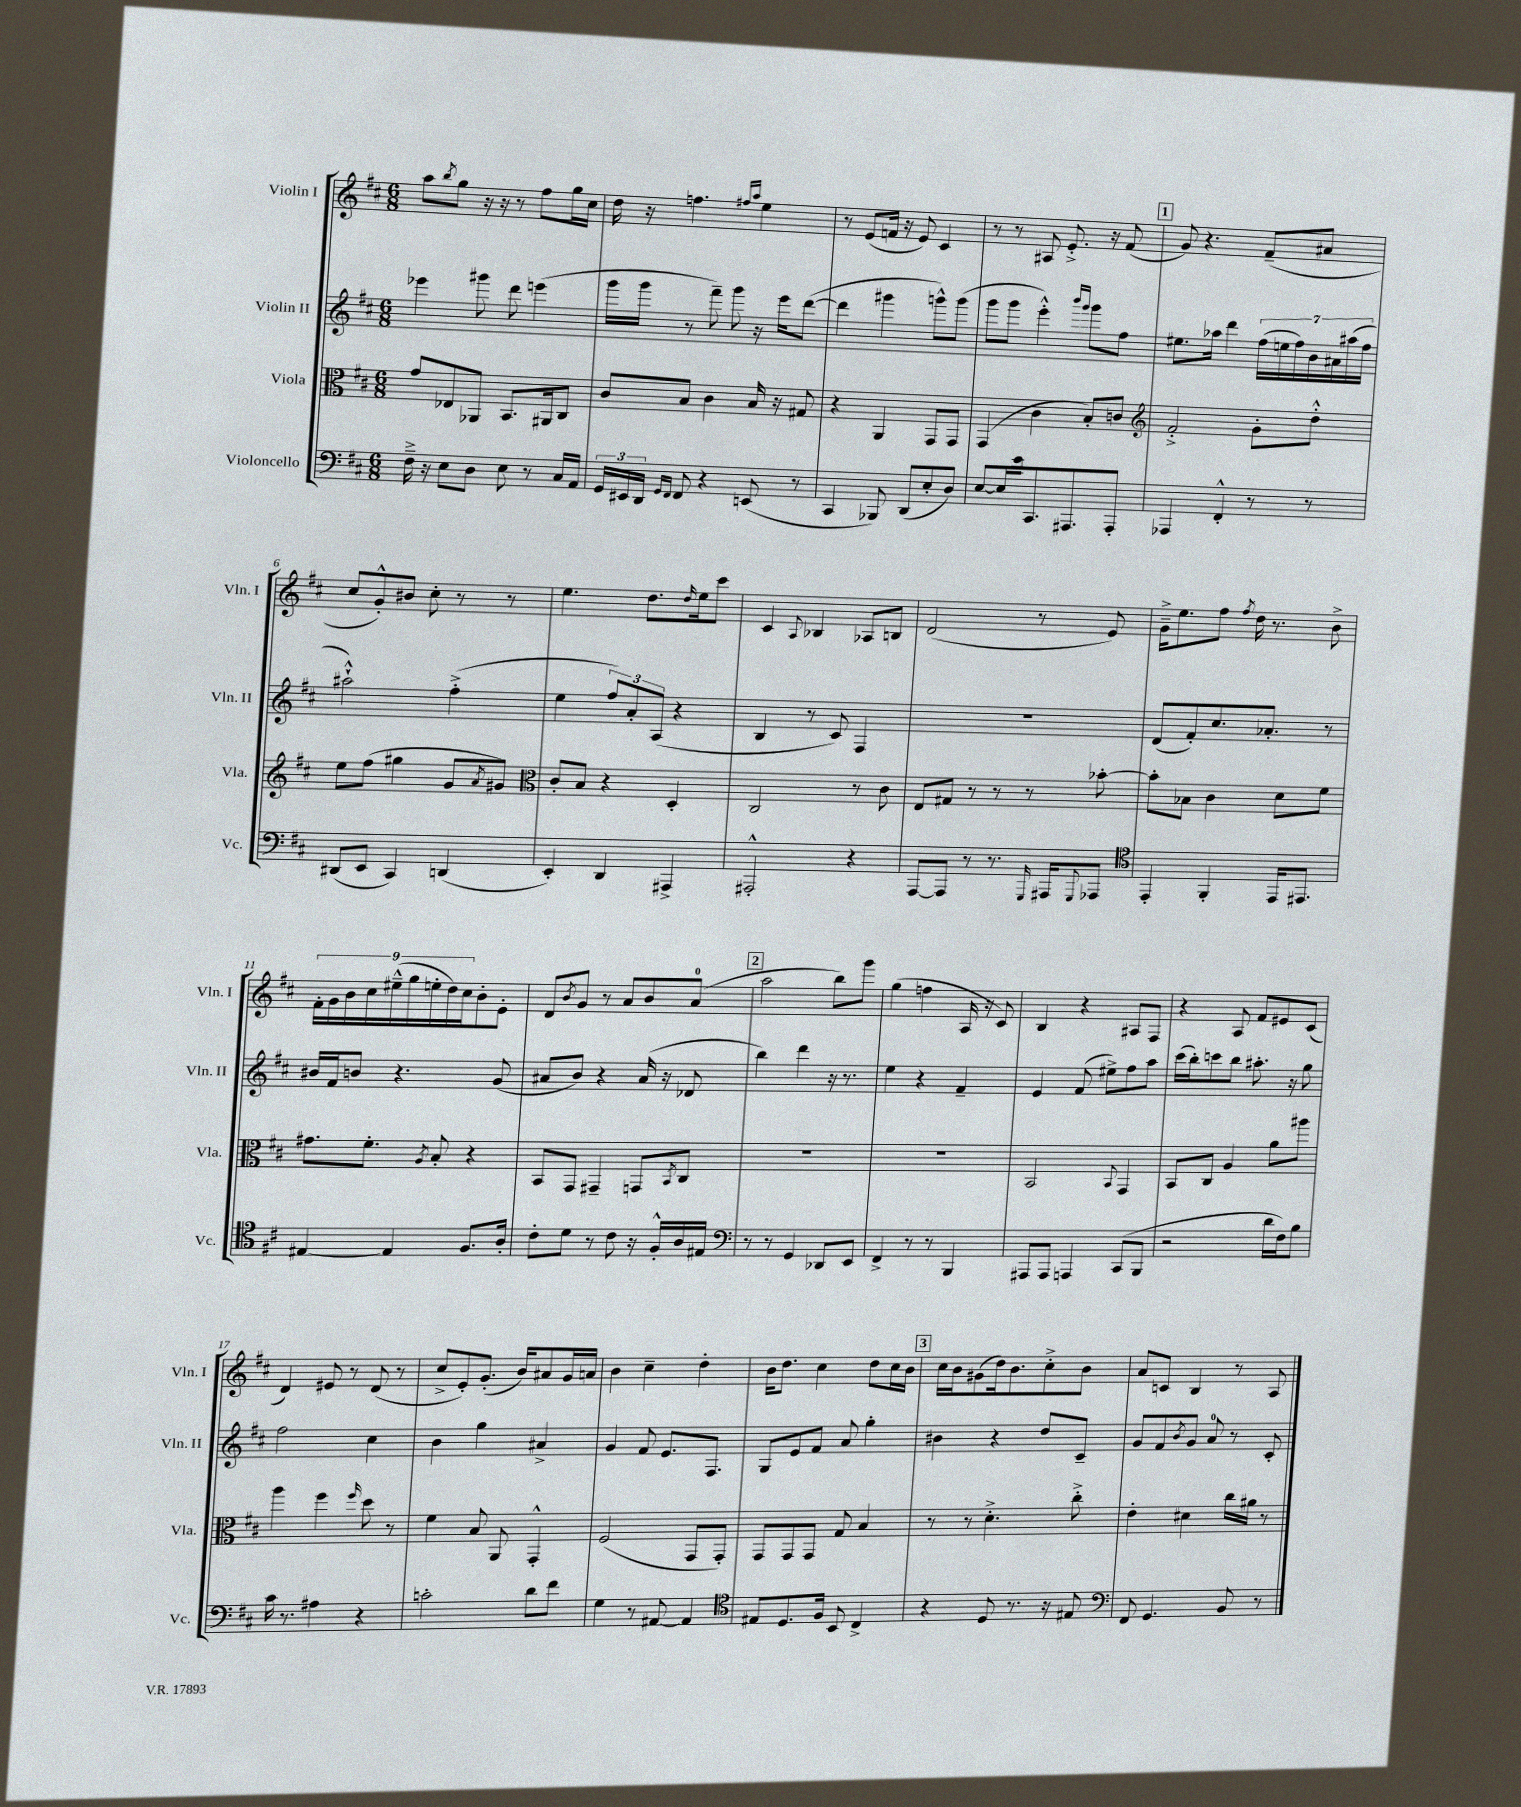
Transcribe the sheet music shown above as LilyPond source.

<<
\new StaffGroup <<
\new Staff = "s0" \with { instrumentName = "Violin I" shortInstrumentName = "Vln. I" } {
    \clef treble \key d \major \numericTimeSignature \time 6/8
    a''8 \acciaccatura { b''8 } g''8 r16 r16 r8 fis''8 g''16 cis''16 |
    d''16 r16 f''4. \grace { fis''16 a''16 } e''4 |
    r8 e'8( f'16 r16 e'8) cis'4 |
    r8 r8 ais8 e'8.-.-> r16 fis'8( |
    \mark \markup { \box "1" } g'8) r4. fis'8--( ais'8 |
    cis''8 g'8-.-^) bis'8 cis''8-. r8 r8 |
    e''4. d''8. \grace { d''16 } e''16 cis'''8 |
    cis'4 \appoggiatura { a8 } bes4 aes8 b8 |
    d'2( r8 e'8) |
    g'16---> e''8. fis''8 \acciaccatura { fis''8 } d''16 r8. b'8-> |
    \tuplet 9/8 { fis'16-. g'16 b'16 cis''16 eis''16---^( g''16 e''16-. d''16) cis''16 } b'8-. e'8-. |
    d'8 \acciaccatura { b'8 } g'8 r8 a'8 b'8 a'8-0( |
    \mark \markup { \box "2" } a''2 b''8) g'''8 |
    g''4( f''4 a16 r16 cis'8) |
    b4 r4 ais8 fis8 |
    r4 a8 fis'8 eis'8 cis'8( |
    d'4) eis'8 r8 d'8( r8 |
    cis''8-> e'8-.) g'8.-.( b'16) ais'8 g'16 a'16 |
    b'4 cis''4-- d''4-. |
    b'16 d''8. cis''4 d''8 cis''16 b'16 |
    \mark \markup { \box "3" } cis''16 b'16 gis'8( d''16) b'8. cis''8-.-> b'8 |
    a'8 c'8 b4 r8 a8 \bar "|." |
}
\new Staff = "s1" \with { instrumentName = "Violin II" shortInstrumentName = "Vln. II" } {
    \clef treble \key d \major \numericTimeSignature \time 6/8
    ees'''4 gis'''8 d'''8 e'''4( |
    g'''16 g'''16 r8 fis'''8--) g'''8 r16 e'''16 d'''8~( |
    d'''4 gis'''4 g'''8-^) g'''8( |
    g'''8 g'''8 e'''4-.-^) \grace { b'''16 g'''16 } g'''8 fis''8 |
    \mark \markup { \box "1" } eis''8. aes''16 d'''4 \tuplet 7/4 { fis''16( e''16 fis''16) b'16 ais'16 ais''16( fis''16 } |
    ais''2-!-^) fis''4-.->( |
    e''4 \tuplet 3/2 { fis''8) a'8-. a8( } r4 |
    b4 r8 cis'8) fis4 |
    R2. |
    d'8( fis'8-.) cis''8. aes'8.-. r8 |
    bis'16 fis'16 b'8 r4. g'8( |
    ais'8 b'8) r4 ais'16( r16 des'8 |
    \mark \markup { \box "2" } b''4) d'''4 r16 r8. |
    e''4 r4 fis'4-- |
    e'4 fis'8( eis''8->) fis''8 a''8 |
    cis'''16( b''16-.) c'''8 b''8 ais''8.-. r16 g''8 |
    fis''2 cis''4 |
    b'4 g''4 ais'4-> |
    g'4 fis'8 e'8. fis8. |
    g8 e'8 fis'8 a'8 g''4-. |
    \mark \markup { \box "3" } bis'4 r4 d''8 cis'8-- |
    g'8 fis'8 \acciaccatura { b'8 } g'8 a'8-0 r8 cis'8-. \bar "|." |
}
\new Staff = "s2" \with { instrumentName = "Viola" shortInstrumentName = "Vla." } {
    \clef alto \key d \major \numericTimeSignature \time 6/8
    g'8 ees8 aes,8 b,8. ais,16 cis8 |
    cis'8 b8 cis'4 b16 r16 gis8 |
    r4 a,4 g,8 g,8 |
    g,4( cis'4 b8-.) c'8 |
    \mark \markup { \box "1" } \clef treble fis'2-.-> g'8-. d''8-.-^ |
    e''8 fis''8( gis''4 g'8 \acciaccatura { a'8 } gis'8) |
    \clef alto cis'8-. b8 r4 d4-. |
    cis2 r8 cis'8 |
    e8 gis8 r8 r8 r8 bes'8~-. |
    bes'8-. bes8 cis'4 d'8 fis'8 |
    gis'8. fis'8.-. \acciaccatura { a8 } b8-. r4 |
    b,8 g,8 gis,4-- g,8 \acciaccatura { b,8 } cis8 |
    \mark \markup { \box "2" } R2. |
    R2. |
    b,2 \appoggiatura { b,8 } g,4 |
    b,8 cis8 a4 a'8 ais''8 |
    a''4 fis''4 \grace { fis''16 } d''8 r8 |
    fis'4 b8 a,8 g,4-.-^ |
    fis2( g,8 g,8-.) |
    g,8 g,8 g,8 g8 b4 |
    \mark \markup { \box "3" } r8 r8 d'4.-.-> cis''8-.-> |
    e'4-. dis'4 cis''16 ais'16 r8 \bar "|." |
}
\new Staff = "s3" \with { instrumentName = "Violoncello" shortInstrumentName = "Vc." } {
    \clef bass \key d \major \numericTimeSignature \time 6/8
    fis16---> r16 e8 d8 e8 r8 cis16 a,16 |
    \tuplet 3/2 { g,16 eis,16 d,16 } \grace { g,16 fis,16 } fis,8 r4 e,8( r8 |
    cis,4 bes,,8) d,8( e8-. d8) |
    e8~ e16 g'16 cis,8. ais,,8. ais,,8-. |
    \mark \markup { \box "1" } aes,,4 fis,4-.-^ r8 r8 |
    dis,8( e,8 cis,4) d,4( |
    e,4-.) d,4 ais,,4-> |
    ais,,2-.-^ r4 |
    a,,8~ a,,8 r8 r8. \grace { g,,16 } ais,,16 \appoggiatura { g,,8 } aes,,8 |
    \clef tenor e,4-. fis,4-. e,16 eis,8. |
    eis4~ eis4 fis8. a16-. |
    cis'8-. d'8 r8 cis'8 r16 fis16-.-^ a16 eis16 |
    \mark \markup { \box "2" } \clef bass r8 r8 g,4 des,8 e,8 |
    fis,4-> r8 r8 b,,4 |
    ais,,8 ais,,8 a,,4 cis,8( b,,8 |
    r2 d'16 fis16) b8 |
    cis'16 r8. ais4 r4 |
    c'2-. d'8 fis'8 |
    g4 r8 ais,8~ ais,4 |
    \clef tenor eis8 d8. fis16 b,8 cis4-> |
    \mark \markup { \box "3" } r4 d8 r8. r16 eis8 |
    \clef bass fis,8 g,4. b,8 r8 \bar "|." |
}
>>
>>
